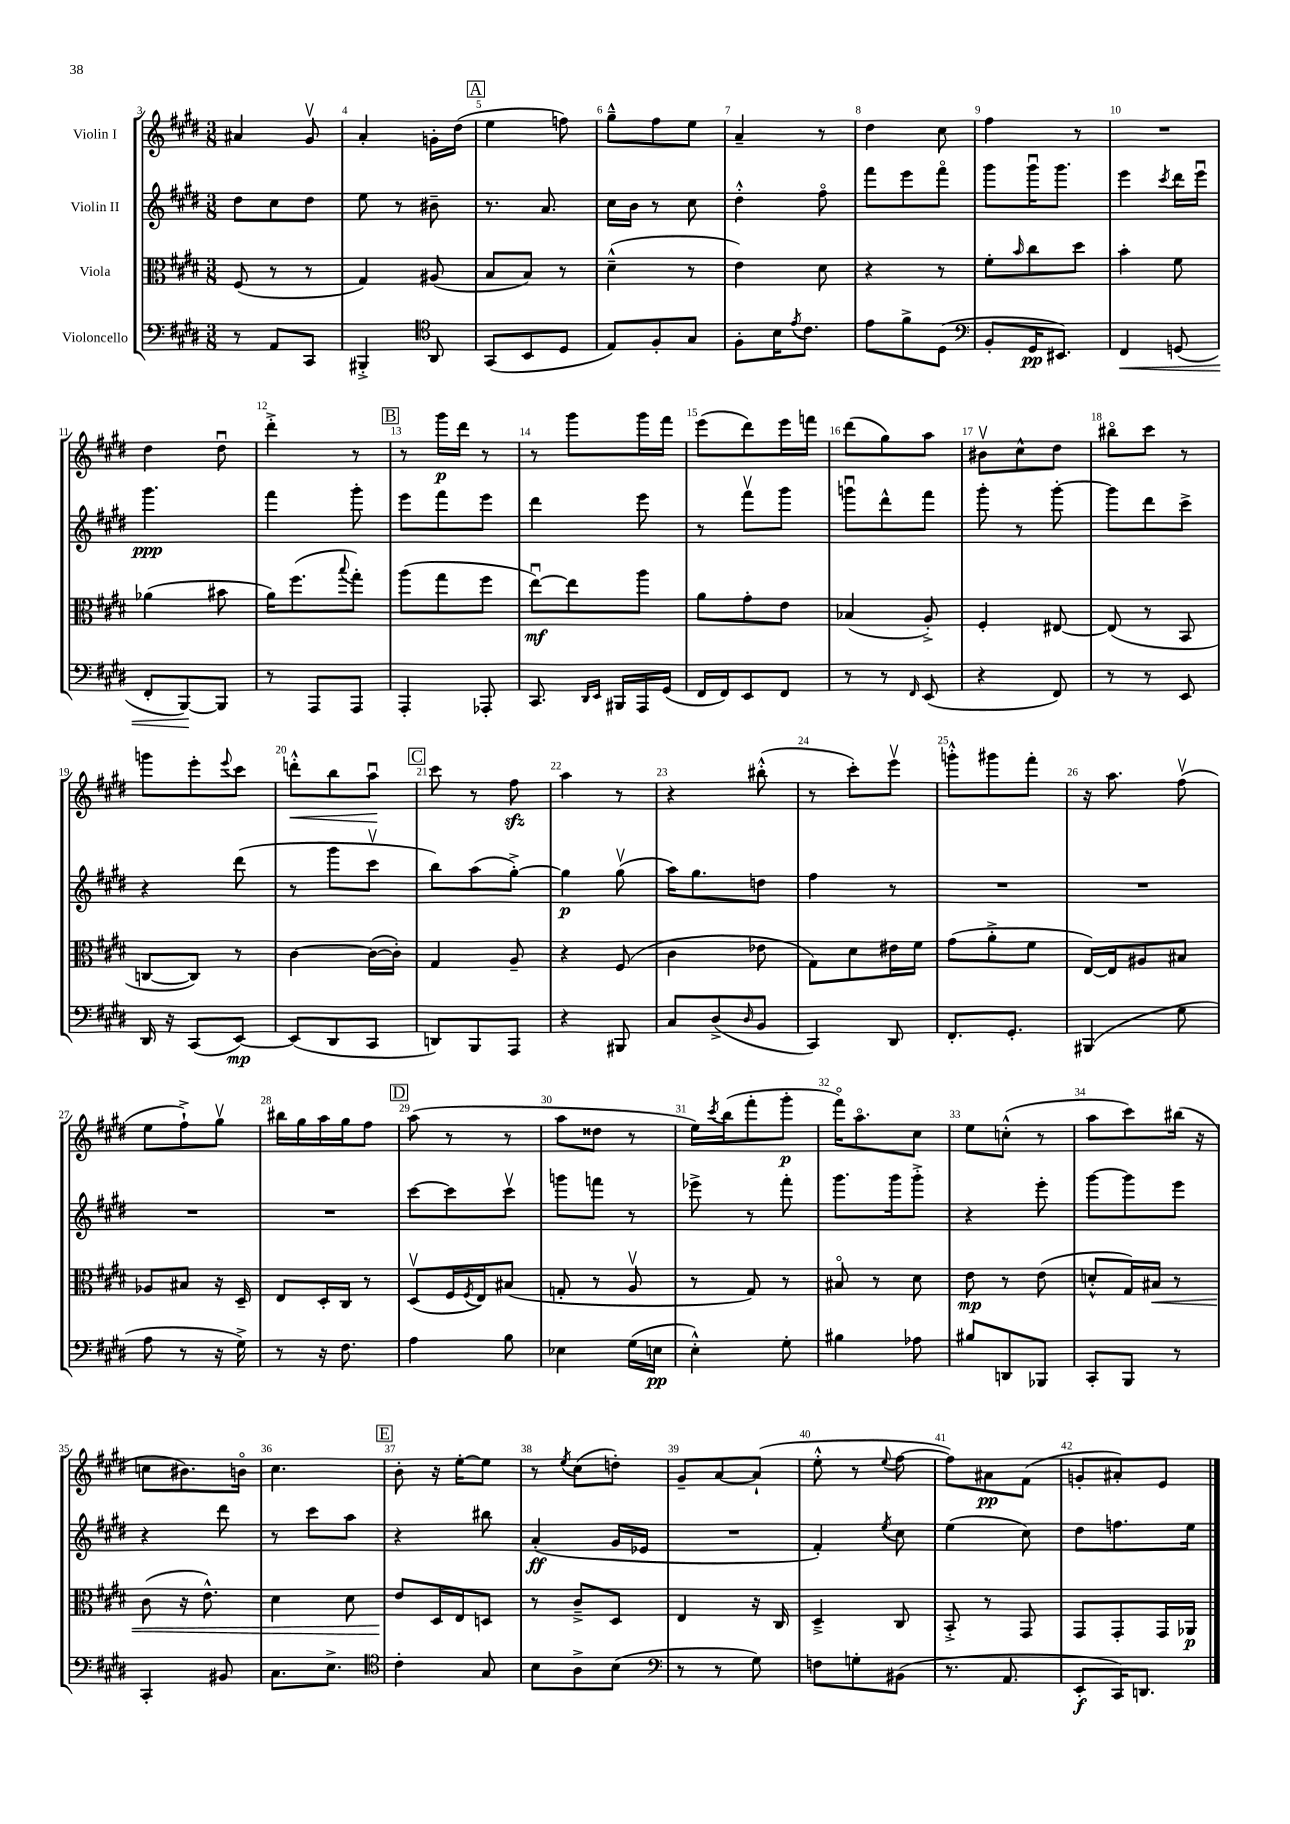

**kern	**kern	**kern	**kern
*staff4	*staff3	*staff2	*staff1
*clefF4	*clefC3	*clefG2	*clefG2
*k[f#c#g#d#]	*k[f#c#g#d#]	*k[f#c#g#d#]	*k[f#c#g#d#]
*M3/8	*M3/8	*M3/8	*M3/8
8r	(8F#	8dd#	4a#
8AA	8r	8cc#	.
8CC#	8r	8dd#	8g#v
=	=	=	=
4BBB#'^	4G#)	8ee	4a'
.	.	8r	.
*clefC4	*	*	*
8AA	(8A#	8b#~	16g'
.	.	.	(16dd#
=	=	=	=
(8GG#	8B	8.r	4ee
8BB	8B)	.	.
.	.	8.a	.
8D#	8r	.	8ff)
=	=	=	=
8E)	(4d#~^^	16cc#	8gg#~^^
.	.	16b	.
8F#'	.	8r	8ff#
8G#	8r	8cc#	8ee
=	=	=	=
8F#'	4e)	4dd#'^^	4a~
16B	.	.	.
8qe	.	.	.
8.c#	.	.	.
.	8d#	8ff#o	8r
=	=	=	=
8e	4r	8fff#	4dd#
8f#^	.	8eee	.
(8D#	8r	8fff#o	8cc#
=	=	=	=
*clefF4	*	*	*
8BB'	8f#'	8ggg#	4ff#
.	16qqb	.	.
16GG#	8cc#	16ggg#u	.
8.EE#)	.	8.ggg#	.
.	8dd#	.	8r
=	=	=	=
4FF#	4b'	4eee	4.r
.	.	8qccc#	.
(8GG	8f#	16ddd#	.
.	.	16eeeu	.
=	=	=	=
8FF#'	(4a-	4.ggg#	4dd#
[8BBB)	.	.	.
8BBB]	8b#	.	8dd#u
=	=	=	=
8r	16a)	4fff#	4ddd#'^
.	(8.ff#	.	.
8AAA	.	.	.
.	8qqbb	.	.
8AAA	8gg#')	8ggg#'	8r
=	=	=	=
4AAA'	(8aa	8eee	8r
.	8gg#	8fff#	16ggg#
.	.	.	16ddd#
8AAA-'	8ff#	8eee	8r
=	=	=	=
8.CC#	[8eeu)	4ddd#	8r
.	8ee]	.	8ggg#
16qqDD#	.	.	.
16qqEE	.	.	.
16BBB#	.	.	.
16AAA	8aa	8eee	16ggg#
(16GG#	.	.	16fff#
=	=	=	=
16FF#	8a	8r	(8eee
16FF#)	.	.	.
8EE	8g#'	8fff#v	8ddd#)
8FF#	8e	8ggg#	16eee
.	.	.	16fff
=	=	=	=
8r	(4B-	8gggu	(8ddd#
8r	.	8ddd#^^	8gg#)
16qqFF#	.	.	.
(8EE	8A'^)	8fff#	8aa
=	=	=	=
4r	4F#'	8ggg#'	8b#v
.	.	8r	8cc#^^
8FF#)	[8E#	[8ggg#'	8dd#
=	=	=	=
8r	(8E#]	8ggg#]	8bb#o
8r	8r	8ddd#	8ccc#
8EE	8BB	8ccc#^	8r
=	=	=	=
16DD#	[8C	4r	8ggg
16r	.	.	.
(8CC#	8C])	.	8eee'
.	.	.	8qqeee
[8EE)	8r	(8ddd#	8ccc#
=	=	=	=
(8EE]	[4c#	8r	8ddd'^^
8DD#	.	8ggg#	8bb
8CC#	(16c#_	8ccc#v	8aau
.	16c#'])	.	.
=	=	=	=
8DD)	4G#	8bb)	8ccc#
8BBB	.	(8aa	8r
8AAA	8A~	[8gg#'^)	8ff#
=	=	=	=
4r	4r	4gg#]	4aa
8BBB#	(8F#	(8gg#v	8r
=	=	=	=
8C#	4c#	16aa)	4r
.	.	8.gg#	.
(8D#^	.	.	.
16qqD#	.	.	.
8BB	8e-	8dd	(8bb#'^^
=	=	=	=
4CC#)	8G#)	4ff#	8r
.	8d#	.	8ccc#')
8DD#	16e#	8r	8eeev
.	16f#	.	.
=	=	=	=
8.FF#'	(8g#	4.r	8ggg'^^
.	8a'^	.	8ggg#
8.GG#'	.	.	.
.	8f#	.	8fff#'
=	=	=	=
(4BBB#	[16E)	4.r	16r
.	16E]	.	8.aa
.	8A#	.	.
8G#	8B#	.	(8ff#v
=	=	=	=
8A	8A-	4.r	8ee
8r	8B#	.	8ff#`^)
16r	16r	.	8gg#v
16G#^)	16D#~	.	.
=	=	=	=
8r	8E	4.r	16bb#
.	.	.	16gg#
16r	16D#'	.	16aa
8.F#	16C#	.	16gg#
.	8r	.	8ff#
=	=	=	=
4A	(8D#v	[8ccc#	(8aa
.	16F#	8ccc#]	8r
.	8qF#	.	.
.	16E)	.	.
8B	(8B#	8ccc#v	8r
=	=	=	=
4E-	8G'	8ggg	8aa
.	8r	8fff	8dd##
(16G#	8Av	8r	8r
16E	.	.	.
=	=	=	=
4E'^^)	8r	8eee-^	16ee)
.	.	.	8qccc#
.	.	.	(16bb
.	8G#)	8r	8fff#'
8G#'	8r	8fff#'	8ggg#'
=	=	=	=
4B#	8B#o	8.ggg#	16fff#o)
.	.	.	8.aao
.	8r	.	.
.	.	16ggg#	.
8A-	8d#	8ggg#'^	8cc#
=	=	=	=
8B#	8e	4r	8ee
8DD	8r	.	(8cc'^^
8BBB-	(8e	8eee'	8r
=	=	=	=
8CC#'	8d'^^	[8ggg#	8aa
8BBB	16G#)	8ggg#]	8ccc#)
.	16B#	.	.
8r	8r	8eee	(16bb#
.	.	.	16r
=	=	=	=
4CC#'	(8c#	4r	8cc
.	16r	.	8.b#)
.	8.e^^)	.	.
8BB#	.	8ddd#	.
.	.	.	16bo
=	=	=	=
8.C#	4d#	8r	4.cc#
.	.	8ccc#	.
8.E^	.	.	.
.	8d#	8aa	.
=	=	=	=
*clefC4	*	*	*
4c#'	8e	4r	8b'
.	16D#	.	16r
.	16E	.	[16ee'
8G#	8D	8bb#	8ee]
=	=	=	=
8B	8r	(4a'	8r
.	.	.	8qee
8A^	8c#~^	.	(8cc#
(8B	8D#	16g#	8dd')
.	.	16e-	.
=	=	=	=
*clefF4	*	*	*
8r	4E	4.r	8g#~
8r	.	.	[8a
8G#)	16r	.	(8a`]
.	16C#	.	.
=	=	=	=
8F	4D#~^	4f#')	8ee'^^
8G'	.	.	8r
.	.	8qee	8qqee
(8BB#	8C#	8cc#	[8ff#
=	=	=	=
8.r	8BB'^	(4ee	8ff#])
.	8r	.	8a#
8.AA	.	.	.
.	8GG#	8cc#)	(8f#
=	=	=	=
8EE'	8GG#	8dd#	8g'
16CC#)	8GG#'	8.ff	8a#')
8.DD	.	.	.
.	16GG#	.	8e
.	16AA-	16ee	.
==	==	==	==
*-	*-	*-	*-
